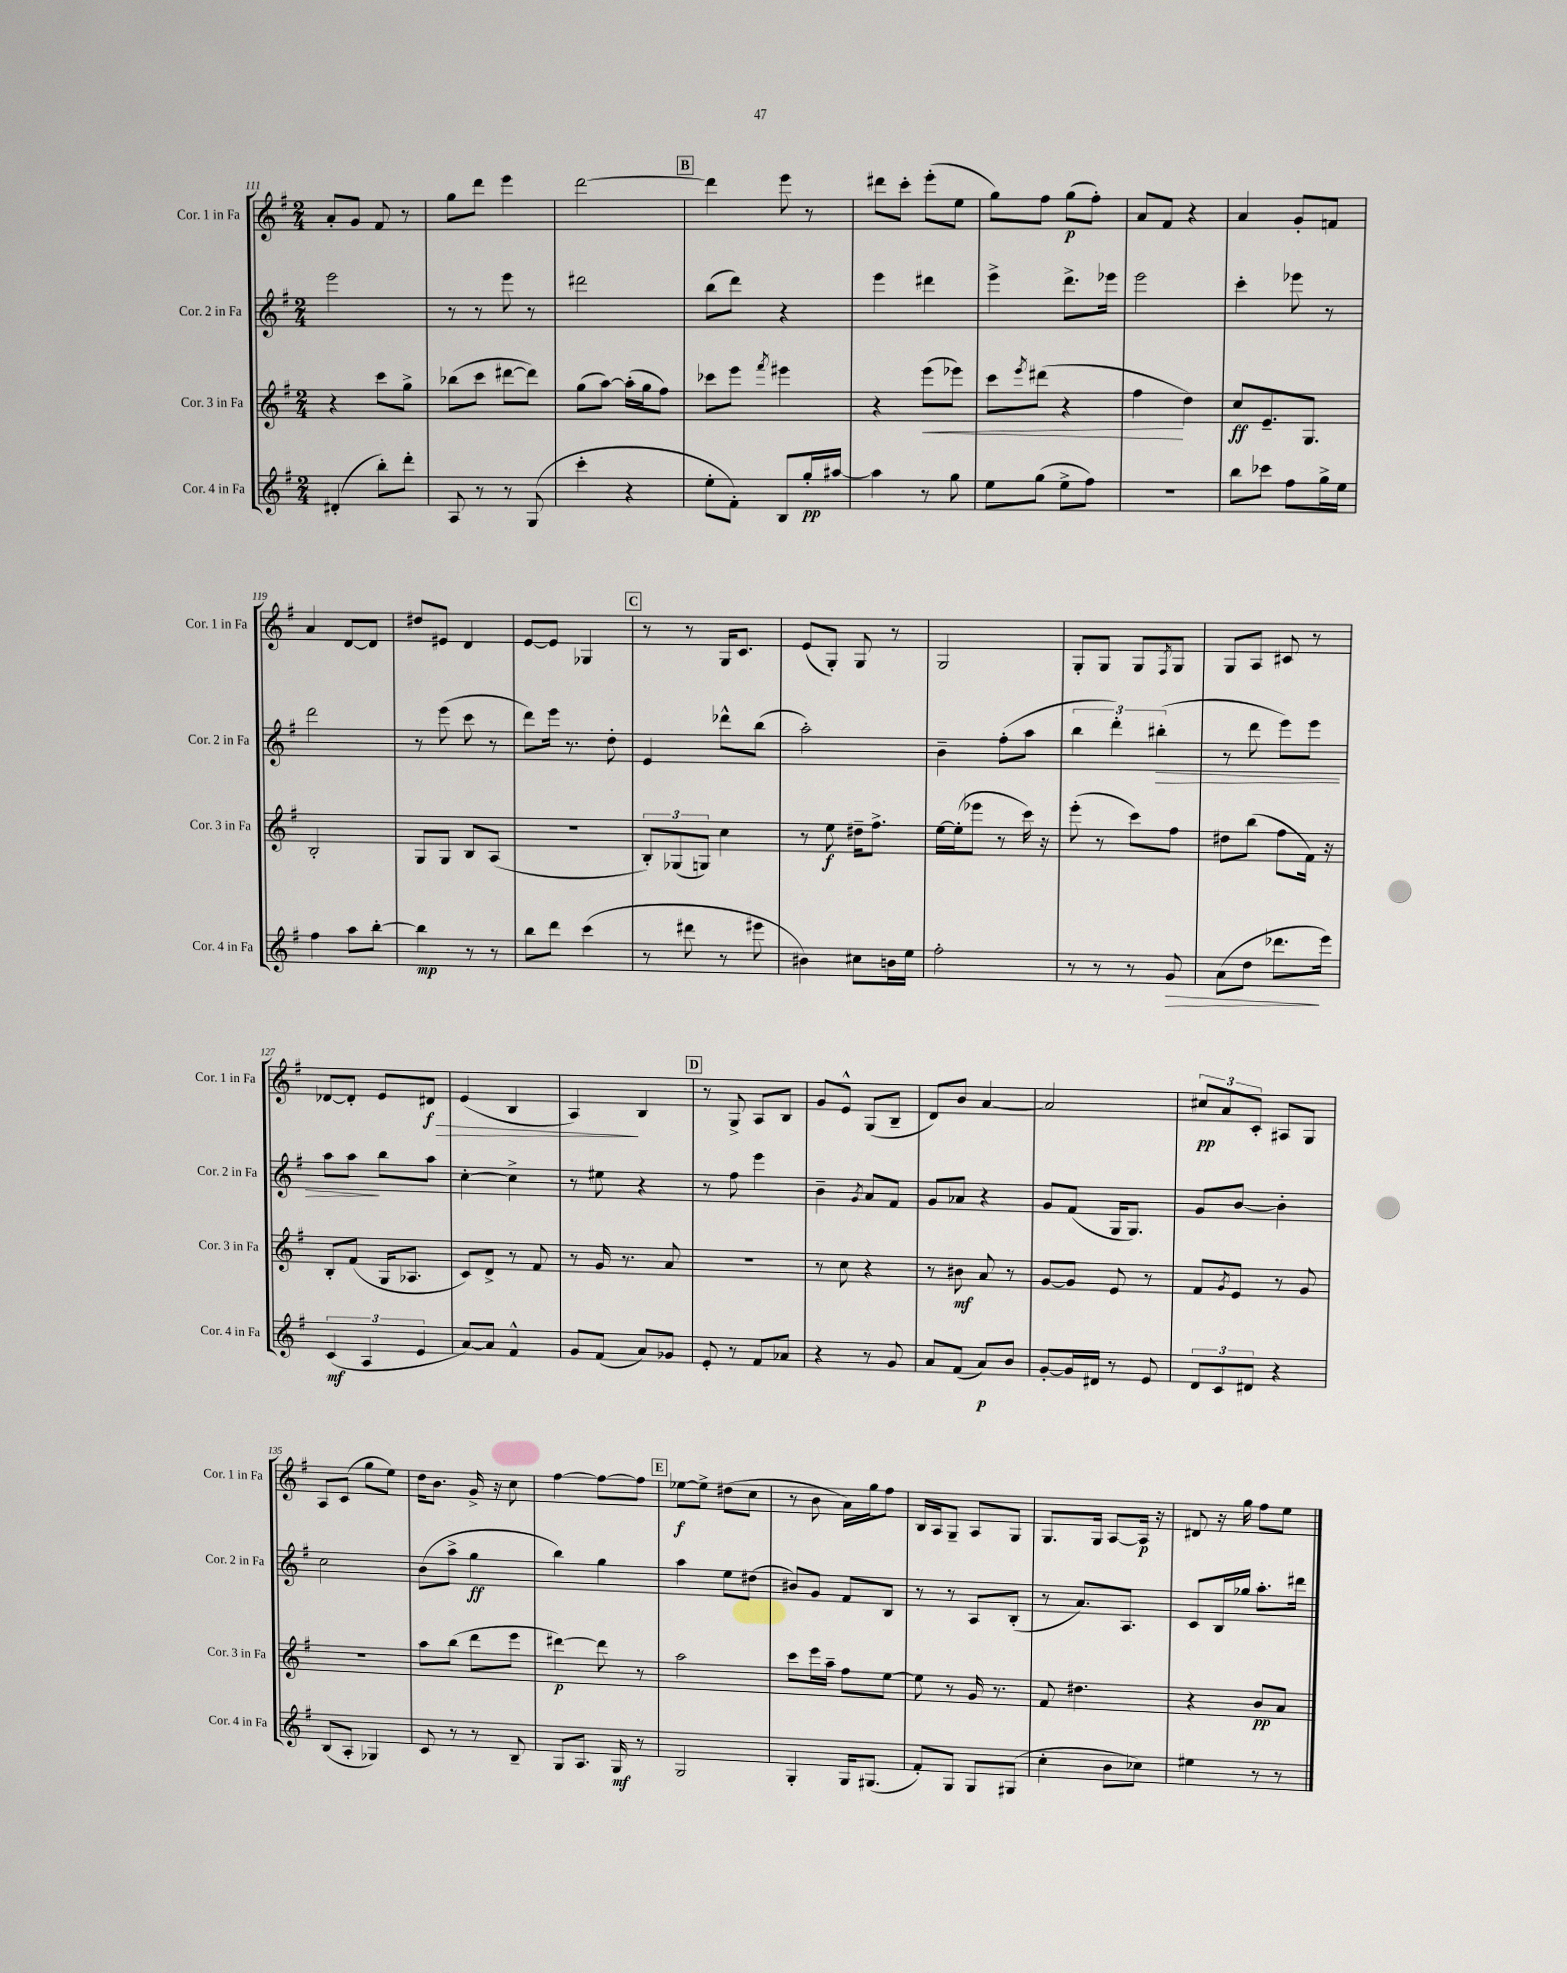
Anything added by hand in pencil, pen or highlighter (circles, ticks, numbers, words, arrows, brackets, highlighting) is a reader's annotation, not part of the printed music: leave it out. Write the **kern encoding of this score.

**kern	**kern	**kern	**kern
*staff4	*staff3	*staff2	*staff1
*clefG2	*clefG2	*clefG2	*clefG2
*k[f#]	*k[f#]	*k[f#]	*k[f#]
*M2/4	*M2/4	*M2/4	*M2/4
(4d#'	4r	2eee	8a'
.	.	.	8g
8bb')	8ccc	.	8f#
8ddd'	8gg^	.	8r
=	=	=	=
8A	(8bb-	8r	8gg
8r	8ccc	8r	8ddd
8r	[8ddd#	8eee	4eee
(8G	8ddd#])	8r	.
=	=	=	=
4ccc'	(8gg	2ddd#	[2ddd
.	[8aa)	.	.
4r	(16aa']	.	.
.	16gg	.	.
.	8ff#)	.	.
=	=	=	=
8ee'	8ccc-	(8bb	4ddd]
8f#')	8eee	8ddd)	.
.	8qfff#	.	.
8B	4eee#	4r	8eee
16gg'	.	.	8r
[16aa#	.	.	.
=	=	=	=
4aa#]	4r	4eee	8ddd#
.	.	.	8ccc'
8r	(8eee	4ddd#	(8eee'
8gg	8eee-)	.	8ee
=	=	=	=
8ee	8ccc	4eee^	8gg)
.	8qeee	.	.
(8gg	(8ddd#	.	8ff#
8ee^	4r	8.ddd^	(8gg
8ff#)	.	.	8ff#')
.	.	16eee-	.
=	=	=	=
2r	4ff#	2eee	8a
.	.	.	8f#
.	4dd)	.	4r
=	=	=	=
8bb	8cc	4ccc'	4a
8ccc-	8.e~	.	.
8ff#	.	8eee-	8g'
.	8.G	.	.
16gg^	.	8r	8f
16ee	.	.	.
=	=	=	=
4ff#	2B'	2ddd	4a
8aa	.	.	[8d
[8bb'	.	.	8d]
=	=	=	=
4bb]	8G	8r	8dd#
.	8G	(8eee	8e#
8r	8B	8ccc	4d
8r	(8A	8r	.
=	=	=	=
8bb	2r	8ddd)	[8e
8ddd	.	16eee	8e]
.	.	8.r	.
(4ccc	.	.	4G-
.	.	8dd'	.
=	=	=	=
8r	12B')	4e	8r
.	(12G-	.	.
8ddd#	.	.	8r
.	12G)	.	.
8r	4cc	8ddd-^^	16G
.	.	.	8.c
8eee#	.	(8bb	.
=	=	=	=
4b#)	8r	2aa')	(8e
.	8ee	.	8G')
8cc#	16dd#~	.	8G
.	8.ff#^	.	.
16b	.	.	8r
16ee	.	.	.
=	=	=	=
2ff#'	[16ee	4b~	2G
.	(16ee']	.	.
.	8eee-	.	.
.	8r	(8ff#'	.
.	16ccc)	8aa	.
.	16r	.	.
=	=	=	=
8r	(8eee'	6bb	8G'
8r	8r	.	8G
.	.	6ddd')	.
8r	8ccc)	.	8G
.	.	(6bb#'	.
.	.	.	8qF#
8g	8ff#	.	8G
=	=	=	=
(8a	8dd#	8r	8G
8dd	(8bb	8ddd	8A
8.ddd-	8ff#	8eee)	8c#
.	16f#)	8eee	8r
16eee)	16r	.	.
=	=	=	=
(6c	8B'	8aa	[8d-
.	(8f#	8aa	8d-']
6A	.	.	.
.	16G	8bb	8e
.	8.A-	.	.
6e	.	.	.
.	.	8aa	8d#
=	=	=	=
[8a)	8c)	[4cc'	(4e
8a]	8d^	.	.
4f#^^	8r	4cc^]	4B
.	8f#	.	.
=	=	=	=
8g	8r	8r	4A)
(8f#	16g	8ee#	.
.	8.r	.	.
8a)	.	4r	4B
8g-	8a	.	.
=	=	=	=
8e'	2r	8r	8r
8r	.	8ff#	8G^
8f#	.	4eee	8A
8a-	.	.	8B
=	=	=	=
4r	8r	4b~	8g
.	8cc	.	8e^^
.	.	8qg	.
8r	4r	8a	(8G
8g	.	8f#	8B~
=	=	=	=
8a	8r	8g	8d)
(8f#	8b#	8a-	8b
8a)	8a	4r	[4a
8b	8r	.	.
=	=	=	=
[8g'	[8g	8g	2a]
16g]	8g]	(8f#	.
16d#	.	.	.
8r	8e	16G	.
.	.	8.G)	.
8e	8r	.	.
=	=	=	=
12d	8f#	8g	12cc#
12c	.	.	12a
.	8qg	.	.
.	8e	[8b	.
12d#	.	.	12c'
4r	8r	4b']	8A#
.	8g	.	8G
=	=	=	=
(8B	2r	2cc	8A
8A'	.	.	(8c
4G-)	.	.	8gg
.	.	.	8ee)
=	=	=	=
8c	8aa	(8b	16dd
.	.	.	8.b
8r	(8bb	8aa^	.
8r	8ddd	4gg	16g^
.	.	.	16r
8B~	8eee	.	8cc
=	=	=	=
8G	[4ddd#)	4bb)	[4ff#
8.A	.	.	.
.	8ddd#]	4gg	8ff#_
16G	.	.	.
8r	8r	.	8ff#]
=	=	=	=
2G	2aa	4aa	[8ee-
.	.	.	8ee-^]
.	.	8ee	(8dd#
.	.	(8dd#	8cc
=	=	=	=
4G'	8ccc	8b#)	8r
.	16eee	8g	8b
.	16aa~	.	.
16G	8ff#	8f#	16a)
(8.G#	.	.	16gg
.	[8ee	8B	8ff#
=	=	=	=
8f#')	8ee]	8r	16B
.	.	.	16A
8G	8r	8r	8G~
8G	16g	8A	8A
.	8.r	.	.
(8G#	.	(8B'	8G
=	=	=	=
4cc'	8f#	8r	8.G
.	4.dd#	8.a)	.
.	.	.	16G
8b	.	.	[8A
.	.	8.A	.
8cc-)	.	.	16A]
.	.	.	16r
=	=	=	=
4ee#	4r	8c	8d#
.	.	16B	16r
.	.	16gg-	16gg
8r	8b	8.aa'	8ff#
8r	8a	.	8ee
.	.	16ddd#	.
==	==	==	==
*-	*-	*-	*-
